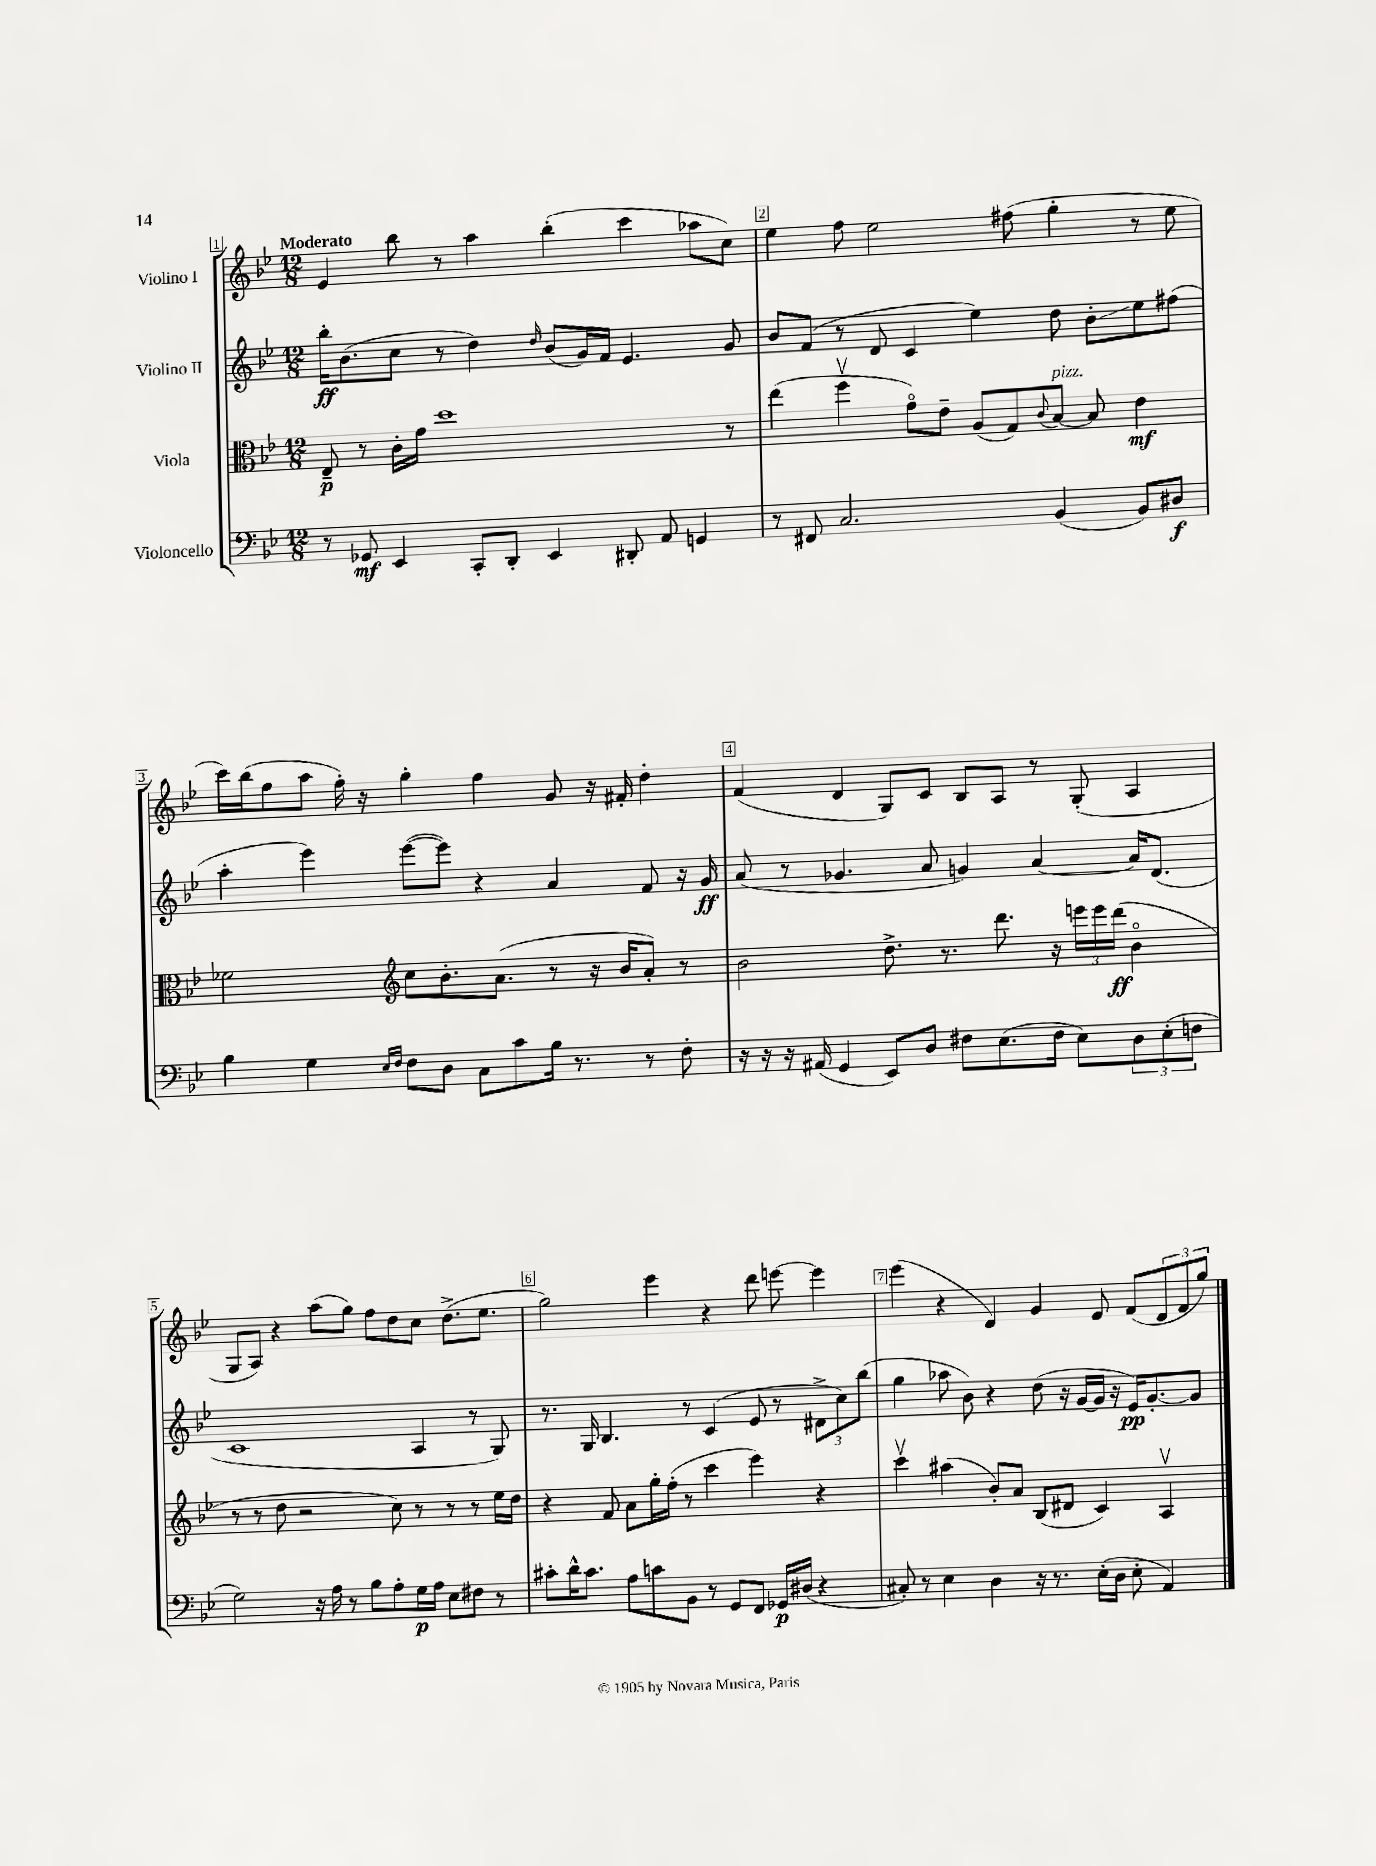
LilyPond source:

<<
\new StaffGroup <<
\new Staff = "s0" \with { instrumentName = "Violino I" } {
    \clef treble \key bes \major \numericTimeSignature \time 12/8 \tempo "Moderato"
    ees'4 bes''8 r8 a''4 bes''4-.( c'''4 aes''8 c''8) |
    ees''4 f''8 ees''2 fis''8( g''4-. r8 ees''8 |
    c'''16) bes''16( f''8 a''8 f''16-.) r16 g''4-. f''4 g'8 r16 fis'16-. d''4-. |
    f'4( d'4 g8) c'8 bes8 a8 r8 g8-.( a4 |
    g8 a8) r4 a''8( g''8) f''8 d''8 c''8 d''8.->( ees''8. |
    g''2) ees'''4 r4 d'''8 e'''8~ e'''4 |
    ees'''4( r4 d'4) g'4 ees'8 f'8( \tuplet 3/2 { d'8 f'8 g''8) } \bar "|." |
}
\new Staff = "s1" \with { instrumentName = "Violino II" } {
    \clef treble \key bes \major \numericTimeSignature \time 12/8
    bes''16-.\ff bes'8.( c''8 r8 d''4) \grace { d''16 } bes'8( g'16) f'16 ees'4. g'8 |
    bes'8 f'8( r8 d'8 c'4 ees''4) d''8 bes'8-.\glissando ees''8 fis''8( |
    a''4-. ees'''4) ees'''8~( ees'''8) r4 a'4 f'8 r16 g'16\ff |
    a'8( r8 ges'4. a'8 g'4) a'4~ a'16 d'8.( |
    c'1 a4 r8 g8) |
    r8. g16 bes4. r8 c'4( ees'8 r8 \tuplet 3/2 { dis'8-> c''8) bes''8( } |
    g''4 aes''8 bes'8) r4 d''8( r16 g'16~ g'16 r16 ees'16\pp) g'8.~-. g'8 \bar "|." |
}
\new Staff = "s2" \with { instrumentName = "Viola" } {
    \clef alto \key bes \major \numericTimeSignature \time 12/8
    ees8--\p r8 c'16-. g'16 d''1 r8 |
    ees''4( f''4\upbow g'8\flageolet) ees'8-- a8( g8) \appoggiatura { c'8 } bes8~^\markup { \italic "pizz." } bes8 ees'4\mf |
    fes'2 \clef treble c''8 bes'8.-. a'8.( r8 r16 bes'16 a'8-.) r8 |
    bes'2 d''8.-> r8. d'''8. r16 \tuplet 3/2 { e'''16 e'''16 d'''16\ff( } bes'4\flageolet |
    r8 r8 d''8 r2 c''8) r8 r8 r8 ees''16 d''16 |
    r4 f'8 a'8 g''16-. f''16-.( r8 c'''4 ees'''4) r4 |
    c'''4\upbow ais''4( bes'8-.) a'8 bes8( dis'8 c'4) a4\upbow \bar "|." |
}
\new Staff = "s3" \with { instrumentName = "Violoncello" } {
    \clef bass \key bes \major \numericTimeSignature \time 12/8
    r8 ges,8\mf ees,4 c,8-. d,8-. ees,4 dis,8-. a,8 g,4 |
    r8 fis,8 c2. bes,4( bes,8) dis8\f |
    bes4 g4 \grace { ees16 f16 } f8 d8 c8 c'8 bes16 r8. r8 f8-. |
    r16 r16 r16 ais,16( g,4 ees,8) d8 fis8 ees8.( fis16 ees8) \tuplet 3/2 { d8 ees8-.( f8 } |
    g2) r16 a16 r8 bes8 a8-. g16\p a16 ees8 fis8 r8 |
    cis'8-. d'16-^ cis'8. a8 c'8 bes,8 r8 g,8 f,8 ges,16\p dis16( r4 |
    cis8-.) r8 ees4 d4 r16 r8. ees16-.( d16 ees8-. a,4) \bar "|." |
}
>>
>>
\layout { \context { \Score \override BarNumber.break-visibility = ##(#f #t #t) barNumberVisibility = #all-bar-numbers-visible \override BarNumber.stencil = #(make-stencil-boxer 0.1 0.3 ly:text-interface::print) } }
